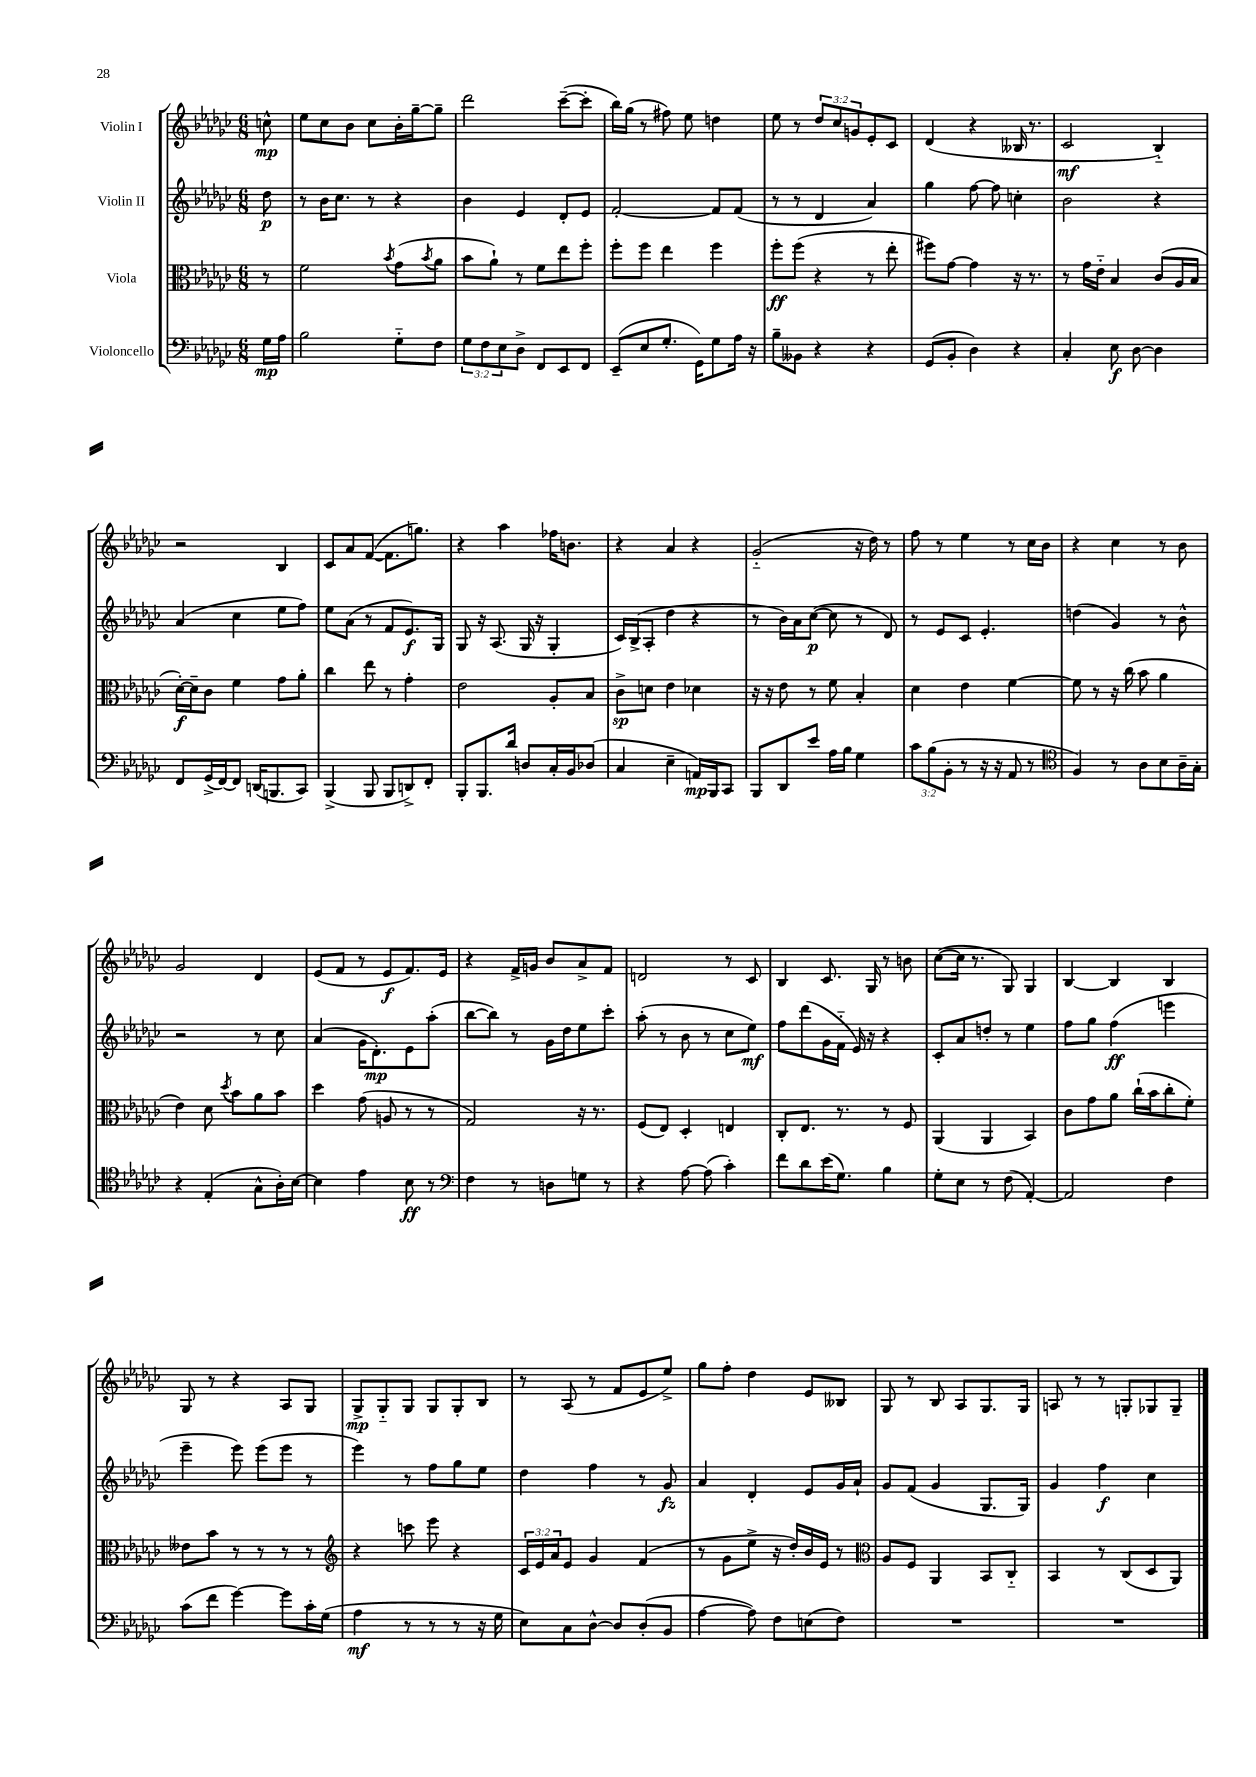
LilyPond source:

<<
\new StaffGroup <<
\new Staff = "s0" \with { instrumentName = "Violin I" } {
    \clef treble \key ges \major \numericTimeSignature \time 6/8 \override Staff.TupletNumber.text = #tuplet-number::calc-fraction-text \partial 8
    c''8-^\mp |
    ees''8 ces''8 bes'8 ces''8 bes'16-. ges''16~-- ges''8-- |
    des'''2 ces'''8~--( ces'''8-. |
    bes''16) ges''16( r8 fis''8) ees''8 d''4 |
    ees''8 r8 \tuplet 3/2 { des''8 ces''8 g'8 } ees'8-. ces'8 |
    des'4( r4 beses16 r8. |
    ces'2\mf bes4-_) |
    r2 bes4 |
    ces'8 aes'8 f'8~( f'8. g''8.) |
    r4 aes''4 fes''16 b'8. |
    r4 aes'4 r4 |
    ges'2-_( r16 des''16) r8 |
    f''8 r8 ees''4 r8 ces''16 bes'16 |
    r4 ces''4 r8 bes'8 |
    ges'2 des'4 |
    ees'8( f'8 r8 ees'8\f f'8.) ees'16 |
    r4 f'16-> g'16 bes'8 aes'8-> f'8 |
    d'2 r8 ces'8 |
    bes4 ces'8. ges16 r8 b'8 |
    ces''8~( ces''16 r8. ges8) ges4 |
    bes4~ bes4 bes4 |
    ges8 r8 r4 aes8 ges8 |
    ges8->\mp ges8-_ ges8 ges8 ges8-. bes8 |
    r8 aes8( r8 f'8 ees'8 ees''8->) |
    ges''8 f''8-. des''4 ees'8 beses8 |
    ges8 r8 bes8 aes8 ges8. ges16 |
    a8 r8 r8 g8-. ges8 ges8-- \bar "|." |
}
\new Staff = "s1" \with { instrumentName = "Violin II" } {
    \clef treble \key ges \major \numericTimeSignature \time 6/8 \partial 8
    des''8\p |
    r8 bes'16 ces''8. r8 r4 |
    bes'4 ees'4 des'8-. ees'8 |
    f'2~-. f'8 f'8( |
    r8 r8 des'4 aes'4) |
    ges''4 f''8~ f''8 c''4-. |
    bes'2 r4 |
    aes'4( ces''4 ees''8 f''8) |
    ees''8 aes'8( r8 f'8 ees'8.\f) ges16 |
    ges8 r16 aes8.( ges16 r16 ges4-. |
    ces'16) bes16->( aes8-. des''4 r4 |
    r8 bes'16) aes'16 ces''8~\p( ces''8 r8 des'8) |
    r8 ees'8 ces'8 ees'4.-. |
    d''4( ges'4) r8 bes'8-^ |
    r2 r8 ces''8 |
    aes'4( ges'16 des'8.-.\mp) ees'8 aes''8-.( |
    bes''8~ bes''8) r8 ges'16 des''16 ees''8 ces'''8-. |
    aes''8-.( r8 bes'8 r8 ces''8 ees''8\mf) |
    f''8 des'''8( ges'16 f'16-_ ees'16) r16 r4 |
    ces'8-. aes'8 d''8-. r8 ees''4 |
    f''8 ges''8 f''4\ff( e'''4 |
    ees'''4-- ees'''8) ees'''8( ees'''8 r8 |
    ees'''4) r8 f''8 ges''8 ees''8 |
    des''4 f''4 r8 ges'8\fz |
    aes'4 des'4-. ees'8 ges'16 aes'16-! |
    ges'8 f'8( ges'4 ges8. ges16) |
    ges'4 f''4\f ces''4 \bar "|." |
}
\new Staff = "s2" \with { instrumentName = "Viola" } {
    \clef alto \key ges \major \numericTimeSignature \time 6/8 \override Staff.TupletNumber.text = #tuplet-number::calc-fraction-text \partial 8
    r8 |
    f'2 \acciaccatura { bes'8 } ges'8( \acciaccatura { bes'8 } aes'8 |
    bes'8 aes'8-!) r8 f'8 ees''8 f''8-. |
    f''8-. f''8 ees''4 f''4 |
    f''8-.\ff f''8( r4 r8 ees''8-. |
    fis''8) ges'8~ ges'4 r16 r8. |
    r8 ges'16 ees'16-_ bes4 ces'8( aes16 bes16 |
    des'16~-.\f) des'16-- ces'8 f'4 ges'8 aes'8-. |
    ces''4 ees''8 r8 ges'4-. |
    ees'2 aes8-. bes8 |
    ces'8->\sp d'8 ees'4 des'4 |
    r16 r16 ees'8 r8 f'8 bes4-. |
    des'4 ees'4 f'4~ |
    f'8 r8 r16 ces''16( bes'8 aes'4 |
    ees'4) des'8 \acciaccatura { des''8 } bes'8 aes'8 bes'8 |
    des''4 ges'8( a8 r8 r8 |
    ges2) r16 r8. |
    f8( ees8) des4-. e4 |
    ces8-. ees8. r8. r8 f8 |
    aes,4( aes,4 bes,4) |
    ces'8 ges'8 aes'8 ces''16-!( bes'16 ces''8-. f'8-.) |
    eeses'8 bes'8 r8 r8 r8 r8 |
    \clef treble r4 c'''8 ees'''8 r4 |
    \tuplet 3/2 { ces'16 ees'16 aes'16 } ees'8 ges'4 f'4( |
    r8 ges'8 ees''8-> r16 des''16-.) bes'16 ees'16 r8 |
    \clef alto aes8 f8 aes,4 bes,8 ces8-_ |
    bes,4 r8 ces8( des8 aes,8) \bar "|." |
}
\new Staff = "s3" \with { instrumentName = "Violoncello" } {
    \clef bass \key ges \major \numericTimeSignature \time 6/8 \override Staff.TupletNumber.text = #tuplet-number::calc-fraction-text \partial 8
    ges16\mp aes16 |
    bes2 ges8-_ f8 |
    \tuplet 3/2 { ges8 f8 ees8 } des8-> f,8 ees,8 f,8 |
    ees,8--( ees8 ges8.-. ges,16) ges8 aes16 r16 |
    bes8-- beses,8 r4 r4 |
    ges,8( bes,8-. des4) r4 |
    ces4-. ees8\f des8~ des4 |
    f,8 ges,16->( f,16~) f,8 d,16( b,,8. ces,8) |
    bes,,4->( bes,,8 bes,,8 d,8->) f,8-. |
    bes,,8-. bes,,8. des'16 d8 ces16-. bes,16 des8( |
    ces4 ees4-- a,16\mp) bes,,16 ces,8 |
    bes,,8 des,8 ees'8 aes16 bes16 ges4 |
    \tuplet 3/2 { ces'8 bes8( bes,8-. } r8 r16 r16 aes,8 r8 |
    \clef tenor f4) r8 aes8 bes8 aes16-- ges16-. |
    r4 ees4-.( ges8-^ aes16-.) bes16~ |
    bes4 ees'4 bes8\ff r8 |
    \clef bass f4 r8 d8 g8 r8 |
    r4 aes8~ aes8( ces'4-.) |
    f'8 des'8 ees'16( ges8.) bes4 |
    ges8-. ees8 r8 f8( aes,4~-.) |
    aes,2 f4 |
    ces'8( f'8 ges'4~) ges'8 ces'16-. ges16( |
    aes4\mf r8 r8 r8 r16 ges16 |
    ees8) ces8 des8~-^ des8 des8-.( bes,8 |
    aes4~ aes8) f8 e8( f8) |
    R2. |
    R2. \bar "|." |
}
>>
>>
\layout { \context { \Score \remove "Bar_number_engraver" } }
